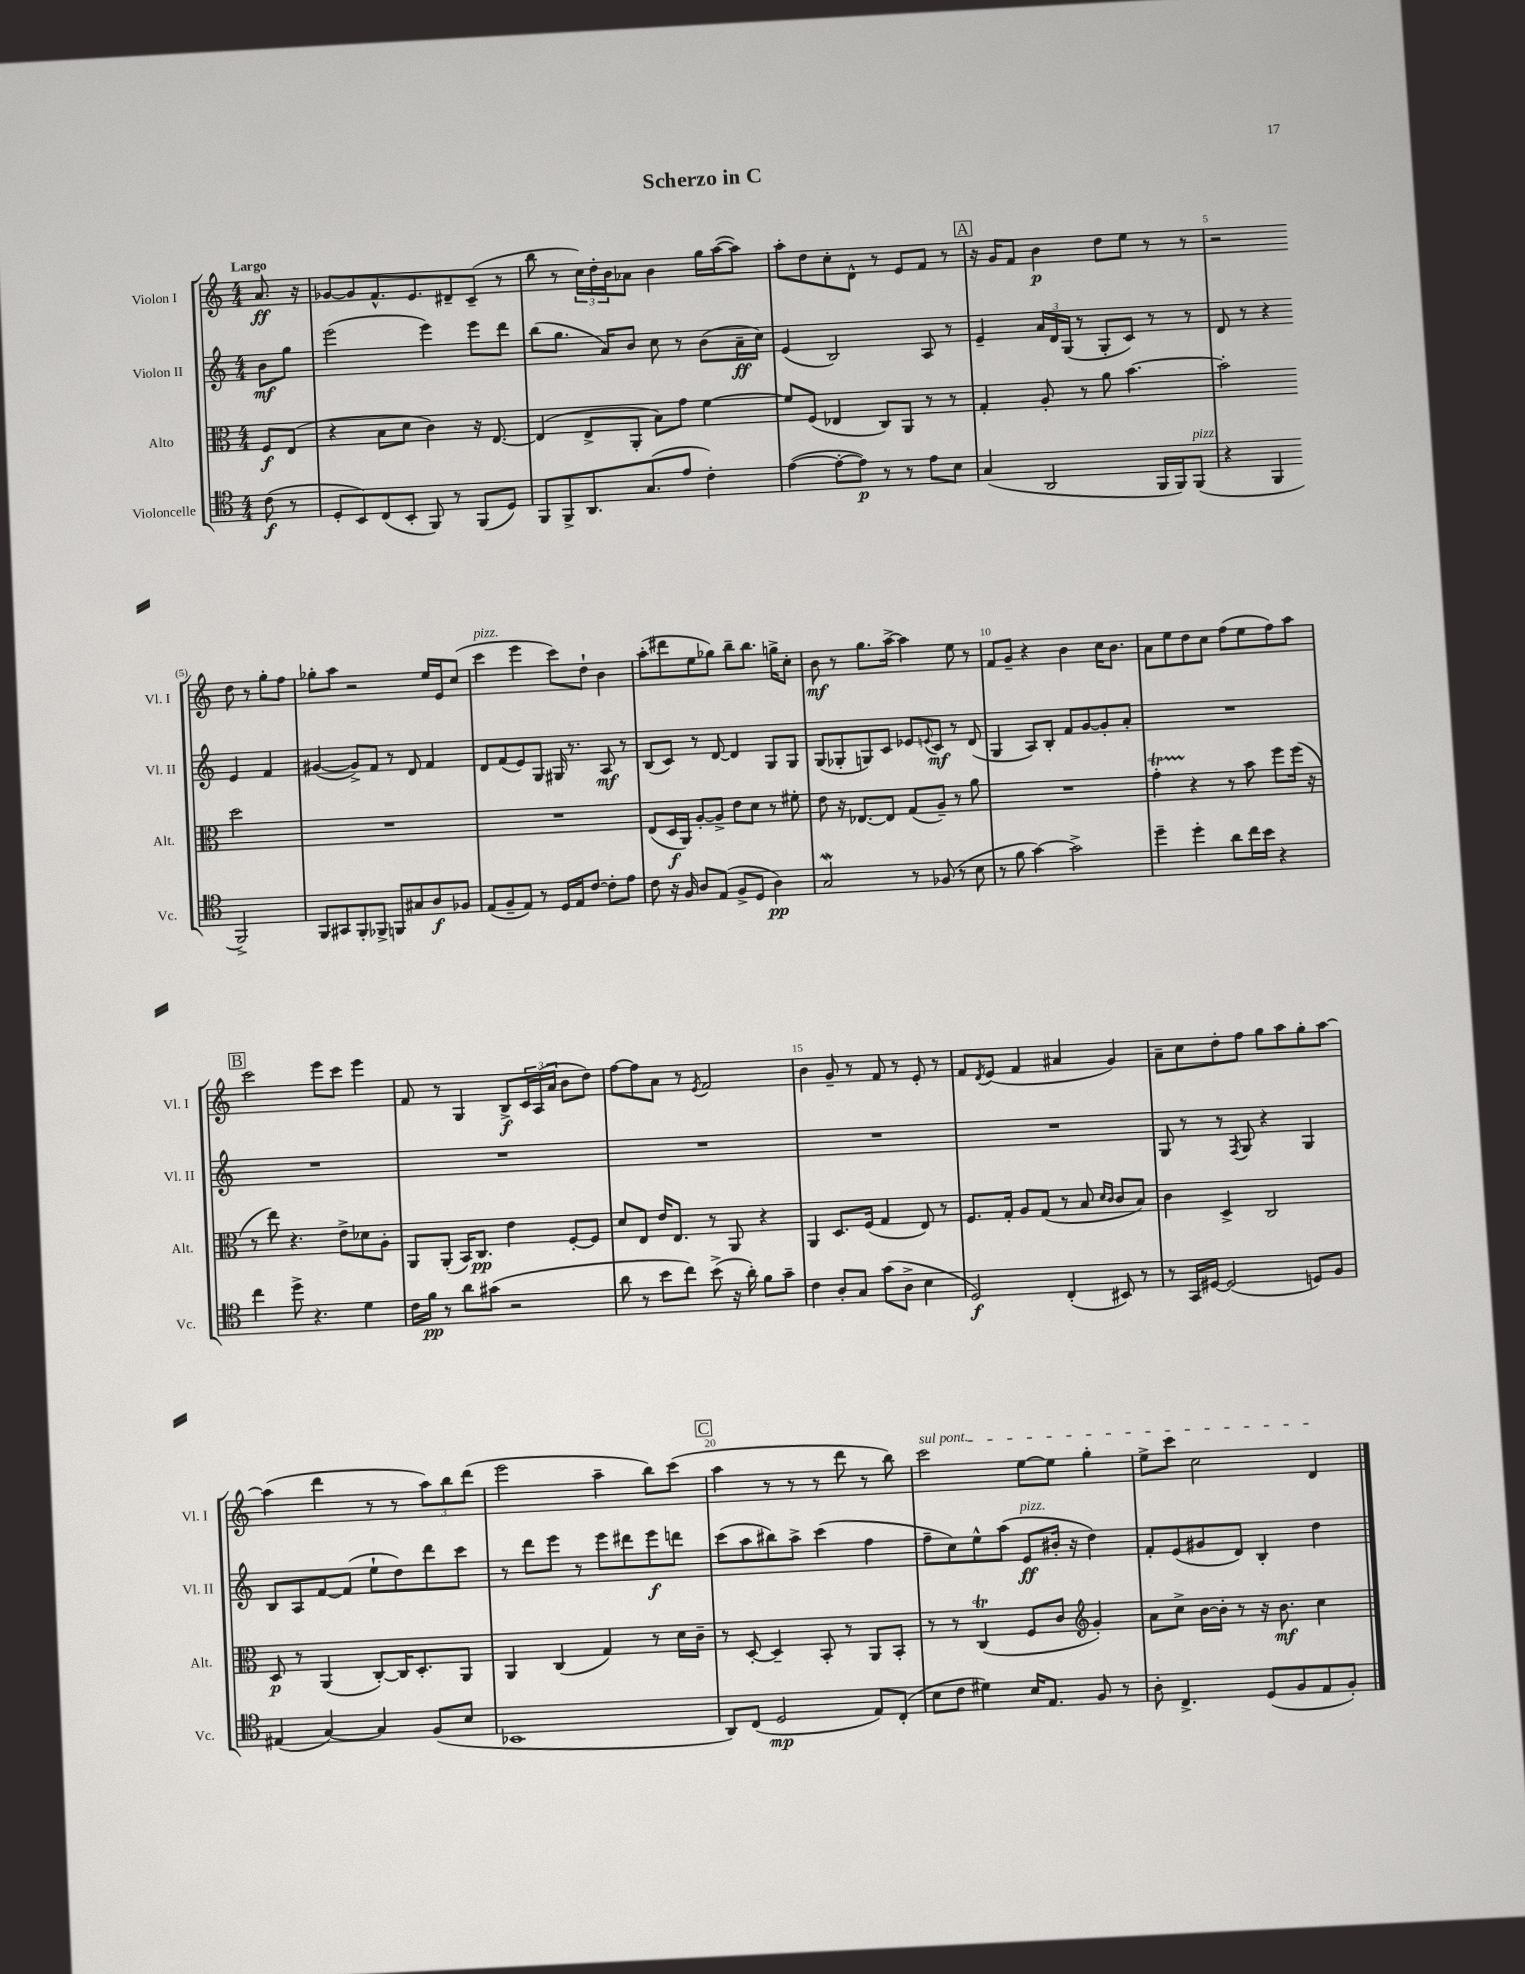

**kern	**dynam	**kern	**dynam	**kern	**dynam	**kern	**dynam
*part4	*part4	*part3	*part3	*part2	*part2	*part1	*part1
*staff4	*staff4	*staff3	*staff3	*staff2	*staff2	*staff1	*staff1
*I"Violoncelle	*	*I"Alto	*	*I"Violon II	*	*I"Violon I	*
*I'Vc.	*	*I'Alt.	*	*I'Vl. II	*	*I'Vl. I	*
*clefC4	*	*clefC3	*	*clefG2	*	*clefG2	*
*k[]	*	*k[]	*	*k[]	*	*k[]	*
*M4/4	*	*M4/4	*	*M4/4	*	*M4/4	*
=	=	=	=	=	=	=	=
!	!	!	!	!	!	!LO:TX:a:B:t=Largo	!
(8c\	f	8F/L	f	8b\L	mf	8.a/	ff
8r	.	(8E/J	.	8gg\J	.	.	.
.	.	.	.	.	.	16r	.
=1	=1	=1	=1	=1	=1	=1	=1
8D'/L	.	4r	.	(2eee\	.	[8g-X/L	.
8BB/)	.	.	.	.	.	8g-/]	.
(8C/	.	8B\L	.	.	.	8.f^^/	.
8BB'/J	.	8d\J	.	.	.	.	.
.	.	.	.	.	.	8.e/	.
8FF/)	.	4c\)	.	4eee\)	.	.	.
8r	.	.	.	.	.	8d#X~/	.
(8FF/L	.	16r	.	8eee\L	.	(8c~/J	.
.	.	[8.E/	.	.	.	.	.
8D/J)	.	.	.	8ddd\J	.	8r	.
=2	=2	=2	=2	=2	=2	=2	=2
8FF/L	.	(4E/]	.	(8bb\L	.	8bb\	.
8FF^/	.	.	.	8.gg\J	.	8r	.
8.AA/	.	8E^/L	.	.	.	24cc\LL)	.
.	.	.	.	.	.	24dd'\	.
.	.	.	.	16a/KL)	.	.	.
.	.	.	.	.	.	24b\J	.
.	.	8AA'/J	.	8b/J	.	8a-X\J	.
(8.G/	.	.	.	.	.	.	.
.	.	8B\L)	.	8cc\	.	4b\	.
8e/J	.	8g\J	.	8r	.	.	.
4c'\)	.	[4f\	.	(8b\L	.	16gg\LL	.
.	.	.	.	.	.	([16aa\J	.
.	.	.	.	16a~\L	ff	8aa\J])	.
.	.	.	.	16cc\JJ)	.	.	.
=3	=3	=3	=3	=3	=3	=3	=3
([4e\	.	8f/L]	.	(4e/	.	8aa'\L	.
.	.	(8F/J	.	.	.	8dd\	.
8e'\L_	.	4E-X/	.	2B/)	.	8cc'\	.
8e\J])	p	.	.	.	.	8d^^\J	.
8r	.	8C/L)	.	.	.	8r	.
8r	.	8AA/J	.	.	.	8e/L	.
8e\L	.	8r	.	8A/	.	8f/J	.
8B\J	.	8r	.	8r	.	8r	.
!!LO:REH:place=s1:t=A
=4	=4	=4	=4	=4	=4	=4	=4
(4G/	.	4G'/	.	4e~/	.	16r	.
.	.	.	.	.	.	16g/KL	.
.	.	.	.	.	.	8f/J	.
2AA/	.	8A'/	.	24a/LL	.	4b\	p
.	.	.	.	24d/	.	.	.
.	.	.	.	(24G/JJ	.	.	.
.	.	8r	.	8r	.	.	.
.	.	8a\	.	8G'/L	.	8dd\L	.
.	.	[4.b\	.	8c/J)	.	8ee\J	.
16FF/LL	.	.	.	8r	.	8r	.
16FF/J)	.	.	.	.	.	.	.
!LO:TX:a:i:t=pizz.	!	!	!	!	!	!	!
(8FF/J	.	.	.	8r	.	8r	.
=5	=5	=5	=5	=5	=5	=5	=5
4r	.	2b'\]	.	8d/	.	2r	.
.	.	.	.	8r	.	.	.
4FF/	.	.	.	4r	.	.	.
2FF^/)	.	2dd\	.	4e/	.	8dd\	.
.	.	.	.	.	.	8r	.
.	.	.	.	4f/	.	8gg'\L	.
.	.	.	.	.	.	8ff\J	.
!!LO:LB:g=z
=6	=6	=6	=6	=6	=6	=6	=6
8FF/L	.	1r	.	([4g#X/	.	8gg-X'\L	.
8GG#X/	.	.	.	.	.	8aa\J	.
8FF'/	.	.	.	8g#^/L])	.	2r	.
8FF-X^/J	.	.	.	8f/J	.	.	.
8FFn/L	.	.	.	8r	.	.	.
8G#X/	.	.	.	8d/	.	.	.
8A/	f	.	.	4f/	.	16ee/LL	.
.	.	.	.	.	.	16e/J	.
8F-X/J	.	.	.	.	.	(8cc/J	.
=7	=7	=7	=7	=7	=7	=7	=7
!	!	!	!	!	!	!LO:TX:a:i:t=pizz.	!
(8E/L	.	1r	.	8d/L	.	4ccc\	.
8F~/	.	.	.	(8f/	.	.	.
8E/J)	.	.	.	8e/)	.	4eee\	.
8r	.	.	.	8G/J	.	.	.
16D/LL	.	.	.	16G#X/	.	8ccc\L)	.
16E/J	.	.	.	8.r	.	.	.
[8c/J	.	.	.	.	.	8dd`\J	.
8c'\L]	.	.	.	8A/	mf	4b\	.
8e\J	.	.	.	8r	.	.	.
=8	=8	=8	=8	=8	=8	=8	=8
8c\	.	(8E/L	.	(8B/L	.	(8aa'\L	.
16r	.	16D/L	f	8c/J)	.	8ddd#X\	.
16F/	.	16AA/JJ)	.	.	.	.	.
8A/L	.	[8A'/L	.	8r	.	8ee\	.
(8E/J	.	8A^/J]	.	[8d/	.	8gg-X\J)	.
8F^/L	.	8e\L	.	4d/]	.	8bb~\L	.
8D/J	.	8d\J	.	.	.	8.bb\J	.
4A\)	pp	8r	.	8G/L	.	.	.
.	.	.	.	.	.	16ggn^\KL	.
.	.	8f#X'\	.	8G/J	.	8cc'\J	.
=9	=9	=9	=9	=9	=9	=9	=9
2GW/	.	8e\	.	(8G/L	.	8b\	mf
.	.	16r	.	8G-X'/	.	8r	.
.	.	[8.E-X/L	.	.	.	.	.
.	.	.	.	8Gn/)	.	8.gg\L	.
.	.	8E-/J]	.	8c/J	.	.	.
.	.	.	.	.	.	[16aa^\Jk	.
8r	.	(8G/L	.	8e-X/L	.	4aa\]	.
.	.	.	.	8qqen/	.	.	.
(8F-X/	.	8A~/J)	.	8c/J	mf	.	.
8r	.	8r	.	8r	.	8ee\	.
8B\	.	8a\	.	(8d/	.	8r	.
=10	=10	=10	=10	=10	=10	=10	=10
8r	.	1r	.	4G/	.	8f/L	.
8f\	.	.	.	.	.	8g~/J	.
[4g\)	.	.	.	8A/L)	.	4r	.
.	.	.	.	8B'/J	.	.	.
2g^\]	.	.	.	8f/L	.	4b\	.
.	.	.	.	[8g/	.	.	.
.	.	.	.	8g'/]	.	16cc\KL	.
.	.	.	.	.	.	8.b\J	.
.	.	.	.	8a'/J	.	.	.
=11	=11	=11	=11	=11	=11	=11	=11
4dd~\	.	4gT'\	.	1r	.	8a\L	.
.	.	.	.	.	.	8ee\	.
4dd'\	.	4r	.	.	.	8dd\	.
.	.	.	.	.	.	8cc\J	.
8a\L	.	8r	.	.	.	(8ff\L	.
16cc\L	.	8b\	.	.	.	8ee\	.
16b\JJ	.	.	.	.	.	.	.
4r	.	8ff\L	.	.	.	8ff\)	.
.	.	(16ff\Jk	.	.	.	8aa\J	.
.	.	16r	.	.	.	.	.
!!LO:LB:g=z
!!LO:REH:place=s1:t=B
=12	=12	=12	=12	=12	=12	=12	=12
4cc\	.	8r	.	1r	.	2ccc\	.
.	.	8ee\)	.	.	.	.	.
8dd^\	.	4.r	.	.	.	.	.
4.r	.	.	.	.	.	.	.
.	.	.	.	.	.	8eee\L	.
.	.	8e^\L	.	.	.	8ccc\J	.
4d\	.	8d-X\	.	.	.	4eee\	.
.	.	8A'\J	.	.	.	.	.
=13	=13	=13	=13	=13	=13	=13	=13
16c\LL	.	8AA/L	.	1r	.	8f/	.
16f\JJ	pp	.	.	.	.	.	.
8r	.	(8AA'/J	.	.	.	8r	.
8a\L	.	16BB/KL)	.	.	.	4G/	.
.	.	8.C/J	pp	.	.	.	.
(8g#X\J	.	.	.	.	.	.	.
2r	.	4e\	.	.	.	8B^/L	f
.	.	.	.	.	.	24c/L	.
.	.	.	.	.	.	(24A/	.
.	.	.	.	.	.	24a/JJ	.
.	.	[8F'/L	.	.	.	8b\L	.
.	.	8F/J]	.	.	.	8dd\J)	.
=14	=14	=14	=14	=14	=14	=14	=14
8a\	.	8d/L	.	1r	.	[8ff\L	.
8r	.	8E/J	.	.	.	8ff\]	.
8b\L	.	16e/KL	.	.	.	8a\J	.
.	.	8.E/J	.	.	.	.	.
8cc\J)	.	.	.	.	.	8r	.
.	.	.	.	.	.	8qe/	.
(8b^\	.	8r	.	.	.	2f/	.
16r	.	8AA/	.	.	.	.	.
16a'\)	.	.	.	.	.	.	.
8f\L	.	4r	.	.	.	.	.
8g~\J	.	.	.	.	.	.	.
=15	=15	=15	=15	=15	=15	=15	=15
4c\	.	4AA/	.	1r	.	4b\	.
8A'/L	.	8.D/L	.	.	.	8g~/	.
8G/J	.	.	.	.	.	8r	.
.	.	(16F/Jk	.	.	.	.	.
(8g\L	.	4G/	.	.	.	8f/	.
8A^\J	.	.	.	.	.	8r	.
4B\	.	8E/)	.	.	.	8e'/	.
.	.	8r	.	.	.	8r	.
=16	=16	=16	=16	=16	=16	=16	=16
2D/)	f	8.F/L	.	1r	.	8f/L	.
.	.	.	.	.	.	8qd/	.
.	.	.	.	.	.	(8e/J	.
.	.	16G'/Jk	.	.	.	.	.
.	.	8A/L	.	.	.	4f/	.
.	.	(8G/J	.	.	.	.	.
(4C'/	.	8r	.	.	.	4a#X/	.
.	.	8B/	.	.	.	.	.
.	.	16qqd/LL	.	.	.	.	.
.	.	16qqc/JJ	.	.	.	.	.
8BB#X/)	.	8c/L	.	.	.	4g/)	.
8r	.	8B/J)	.	.	.	.	.
=17	=17	=17	=17	=17	=17	=17	=17
8r	.	4c\	.	8G/	.	8a~\L	.
16GG/LL	.	.	.	8r	.	8cc\	.
[16D#X/JJ	.	.	.	.	.	.	.
(2D#/]	.	4D^/	.	8r	.	8dd'\	.
.	.	.	.	8qF/	.	.	.
.	.	.	.	8G/	.	8ff\J	.
.	.	2C/	.	4r	.	8gg\L	.
.	.	.	.	.	.	8aa\	.
8Dn/L)	.	.	.	4G/	.	8gg'\	.
8F/J	.	.	.	.	.	[8aa\J	.
!!LO:LB:g=z
=18	=18	=18	=18	=18	=18	=18	=18
(4E#X/	.	8D/	p	8B/L	.	(4aa\]	.
.	.	8r	.	8A/	.	.	.
[4G/)	.	(4AA/	.	[8f/	.	4ddd\	.
.	.	.	.	(8f/J]	.	.	.
4G/]	.	[8C'/L)	.	8ee`\L	.	8r	.
.	.	16C/K]	.	8dd\)	.	8r	.
.	.	8.D'/	.	.	.	.	.
(8F/L	.	.	.	8ddd\	.	12aa\L)	.
.	.	.	.	.	.	12bb\	.
8B/J	.	8AA/J	.	8ccc\J	.	.	.
.	.	.	.	.	.	(12ddd\J	.
=19	=19	=19	=19	=19	=19	=19	=19
1BB-X	.	4AA/	.	8r	.	2eee\	.
.	.	.	.	8ddd\L	.	.	.
.	.	(4C/	.	8eee\J	.	.	.
.	.	.	.	8r	.	.	.
.	.	4G/)	.	8eee\L	.	4aa~\	.
.	.	.	.	8ddd#X\	.	.	.
.	.	8r	.	8eee\	f	8bb\L)	.
.	.	16d\LL	.	8dddn\J	.	(8ccc\J	.
.	.	16c~\JJ	.	.	.	.	.
!!LO:REH:place=s1:t=C
=20	=20	=20	=20	=20	=20	=20	=20
8AA/L)	.	8r	.	(8ccc\L	.	4aa\	.
(8C/J	.	[8D'/	.	8aa\	.	.	.
2D/	mp	4D~/]	.	8bb#X\)	.	8r	.
.	.	.	.	8aa^\J	.	8r	.
.	.	8BB'/	.	(4ccc\	.	8r	.
.	.	8r	.	.	.	8ddd\	.
8E/L)	.	8AA/L	.	4ff\	.	8r	.
(8C'/J	.	8BB'/J	.	.	.	8bb\)	.
=21	=21	=21	=21	=21	=21	=21	=21
!	!	!	!	!	!	!LO:TX:a:i:t=sul pont.	!
8B\L	.	8r	.	8ff~\L	.	2ccc\	.
8c\J	.	8r	.	8cc\)	.	.	.
4d#X\)	.	(4CT/	.	8ee^^\	.	.	.
.	.	.	.	(8aa\J	.	.	.
!	!	!	!	!LO:TX:a:i:t=pizz.	!	!	!
16B/KL	.	8F/L	.	8e/L	ff	[8ee\L	.
8.E/J	.	.	.	.	.	.	.
.	.	8c/J	.	16b#X'/Jk	.	8ee\J]	.
.	.	.	.	16r	.	.	.
*	*	*clefG2	*	*	*	*	*
8F/	.	4g'/)	.	4dd\)	.	4gg'\	.
8r	.	.	.	.	.	.	.
=22	=22	=22	=22	=22	=22	=22	=22
8A'\	.	8a\L	.	8f'/L	.	8ee^\L	.
4.C^/	.	8cc^\J	.	(8e/	.	8ccc\J	.
.	.	[16b\LL	.	8g#X/	.	2cc\	.
.	.	16b'\JJ]	.	.	.	.	.
.	.	8r	.	8d/J)	.	.	.
(8D/L	.	16r	.	4B'/	.	.	.
.	.	8.b\	mf	.	.	.	.
8F/	.	.	.	.	.	.	.
8E/	.	4cc\	.	4dd\	.	4d/	.
8F'/J)	.	.	.	.	.	.	.
==	==	==	==	==	==	==	==
*-	*-	*-	*-	*-	*-	*-	*-
